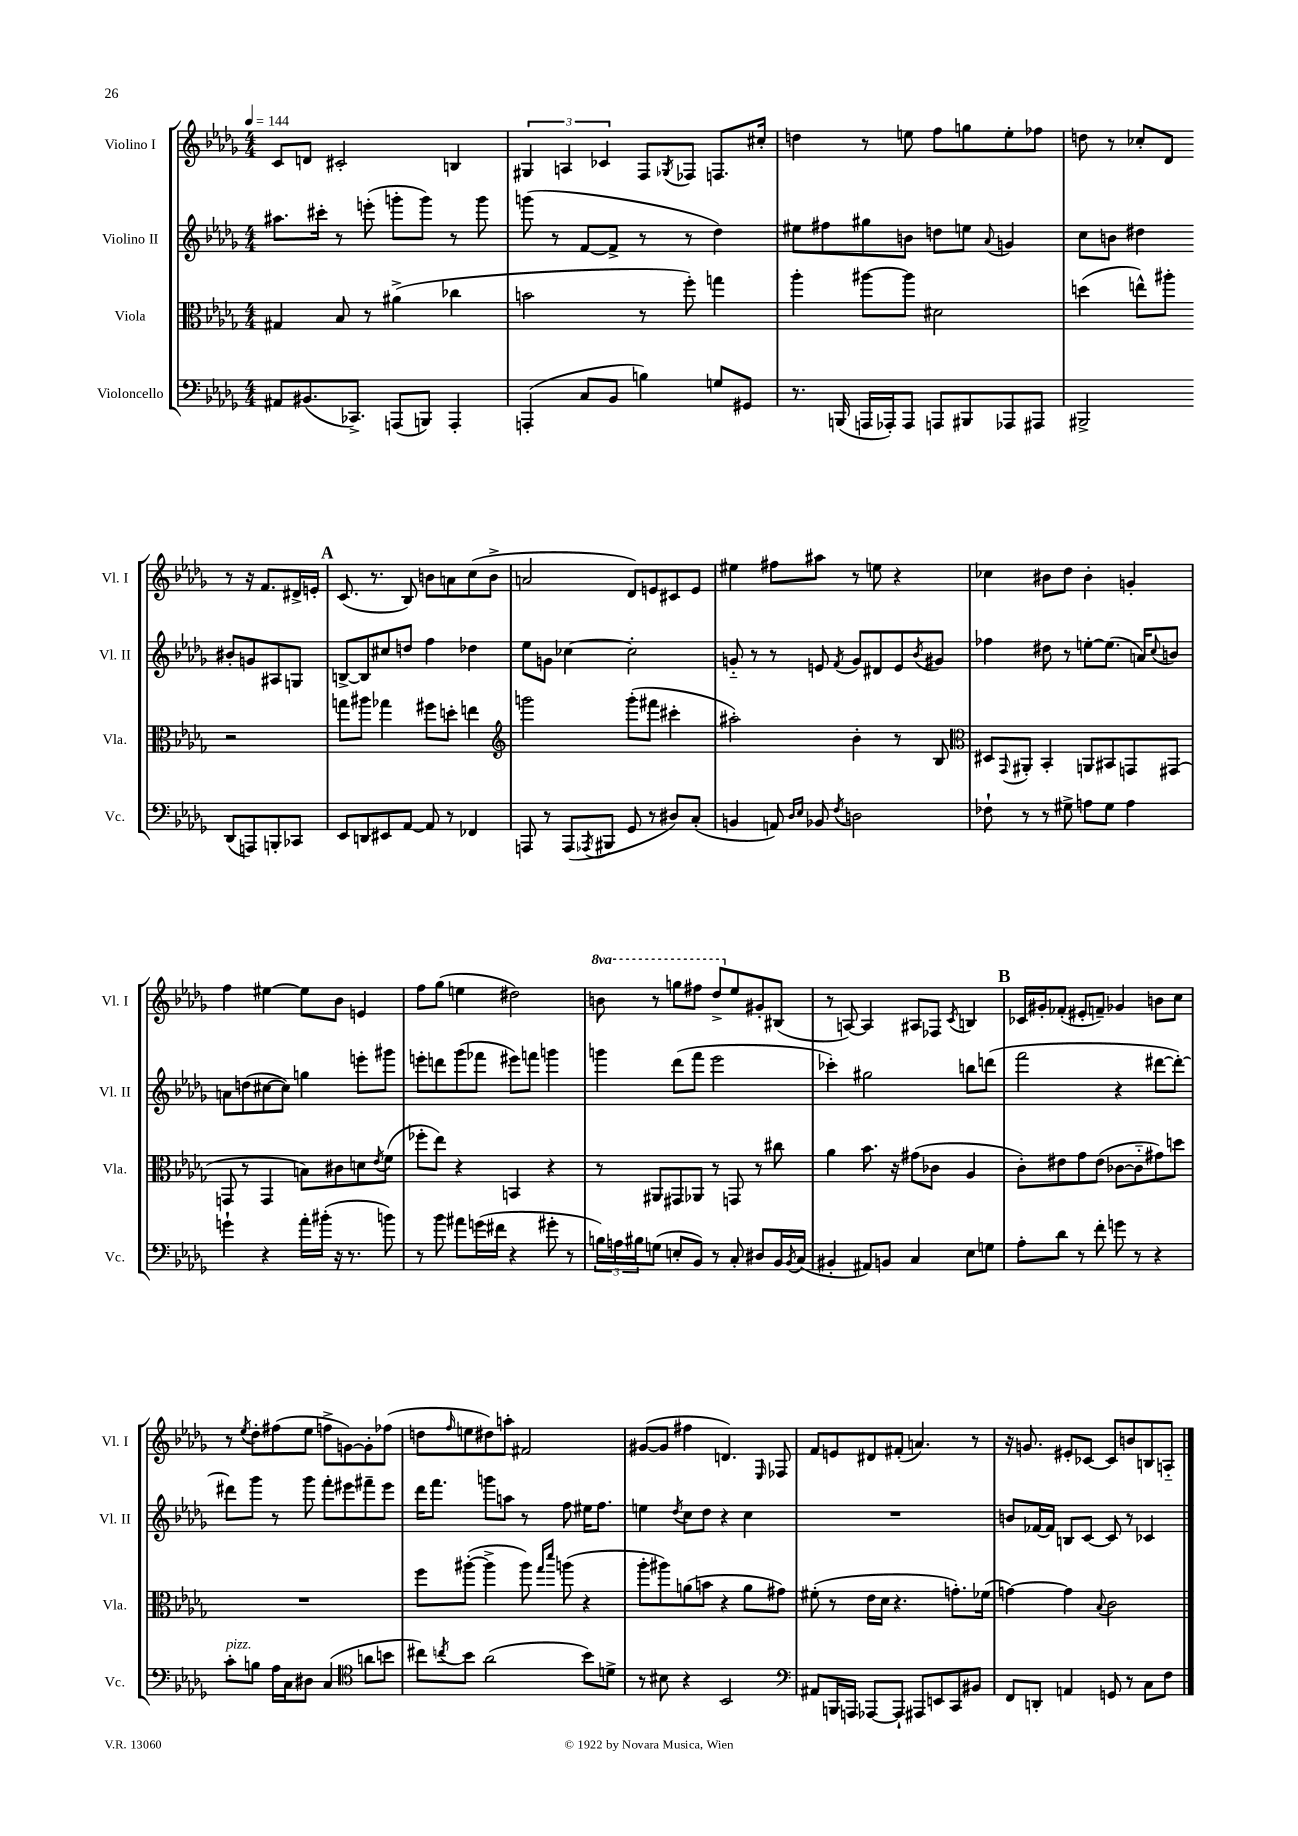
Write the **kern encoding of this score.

**kern	**kern	**kern	**kern
*part4	*part3	*part2	*part1
*staff4	*staff3	*staff2	*staff1
*I"Violoncello	*I"Viola	*I"Violino II	*I"Violino I
*I'Vc.	*I'Vla.	*I'Vl. II	*I'Vl. I
*clefF4	*clefC3	*clefG2	*clefG2
*k[b-e-a-d-g-]	*k[b-e-a-d-g-]	*k[b-e-a-d-g-]	*k[b-e-a-d-g-]
*M4/4	*M4/4	*M4/4	*M4/4
*MM144	*MM144	*MM144	*MM144
=1	=1	=1	=1
8AA#X/L	4G#X/	8.aa#X\L	8c/L
(8.BB#X/	.	.	8dn/J
.	.	16ccc#X'\Jk	.
.	8B-/	8r	2c#X'/
8.CC-X^/J)	.	.	.
.	8r	(8eeen'\	.
(8AAAn/L	(4a#X^\	8gggn'\L	.
8BBBn/J)	.	8ggg\J)	.
4AAA'/	4cc-X\	8r	4Bn/
.	.	8ggg\	.
=2	=2	=2	=2
(4AAAn'/	2bn\	(8gggn\	6G#X/
.	.	8r	.
.	.	.	6An/
8C/L	.	[8f/L	.
.	.	.	6c-X/
8BB-/J	.	8f^/J]	.
4Bn\)	8r	8r	8F/L
.	.	.	8qG-X/
.	8ff'\)	8r	8F-X/J
8Gn/L	4ggn\	4dd-\)	8.Fn/L
8GG#X/J	.	.	.
.	.	.	16cc#X'/Jk
=3	=3	=3	=3
8.r	4aa-'\	8ee#X\L	4ddn\
.	.	8ff#X\	.
(16BBBn/	.	.	.
16AAAn/LL	[8aa#X\L	8gg#X\	8r
16AAA-X'/J)	.	.	.
8AAA-/J	8aa#\J]	8bn\J	8een\
8AAAn/L	2d#X\	8ddn\L	8ff\L
8BBB#X/	.	8een\J	8ggn\
.	.	8qqa-/	.
8AAA-X/	.	4gn/	8ee'\
8AAA#X/J	.	.	8ff-X\J
=4	=4	=4	=4
2BBB#X^/	(4ddn\	8cc\L	8ddn\
.	.	8bn\J	8r
.	8een^^\L)	4dd#X\	8cc-X'/L
.	8aa#X'\J	.	8d-/J
(8DD-/L	2r	8b#X'/L	8r
8AAAn/)	.	8gn/	16r
.	.	.	8.f/L
8BBBn'/	.	8A#X/	.
8CC-X/J	.	8Gn/J	16d#X^/L
.	.	.	16en'/JJ
!!LO:LB:g=z
!!LO:REH:place=s1:t=A
=5	=5	=5	=5
8EE-/L	8ggn\L	[8Bn^/L	(8.c/
8DDn/	8aa#X\J	8B/]	.
.	.	.	8.r
8EE#X/	4gg-X\	8cc#X/	.
[8AA-/J	.	8ddn/J	8B-/)
8AA-/]	8ff#X\L	4ff\	8bn\L
8r	8ddn'\J	.	8an\
4FF-X/	4een\	4dd-X\	(8cc\
.	.	.	8b^\J
=6	=6	=6	=6
*	*clefG2	*	*
8AAAn/	2gggn\	8ee-\L	2an/
8r	.	8gn\J	.
(8AAA/L	.	[4cc-X\	.
8qAAA-X/	.	.	.
8BBB#X/J	.	.	.
8GG-/	(8ggg'\L	2cc-'\]	8d-/L)
8r	8fff#X\J	.	8en/
8D#X/L)	4ccc#X'\	.	8c#X/
(8C'/J	.	.	8e/J
=7	=7	=7	=7
4BBn/	2aa#X'\)	8gn/	4ee#X\
.	.	8r	.
8AAn/)	.	8r	8ff#X\L
16qqD-/LL	.	.	.
16qqE-/JJ	.	.	.
8BB-X/	.	8en/	8aa#X\J
8qF/	.	8qf/	.
2Dn\	4b-'\	8g/L	8r
.	.	8d#X/	8een\
.	8r	8e/	4r
.	.	8qb-/	.
.	8B-/	8g#X/J	.
=8	=8	=8	=8
*	*clefC3	*	*
8F-X`\	8D#X/L	4ff-X\	4cc-X\
.	8qqGG-/	.	.
8r	8AA#X'/J	.	.
8r	4BB-'/	8dd#X\	8b#X\L
8G#X^\	.	8r	8dd-\J
8An\L	8AAn/L	[8een'\L	4b#'\
8G#\J	8BB#X/	(8.ee\J]	.
4A\	8GGn/	.	4gn'/
.	.	16an/KL)	.
.	.	8qqcc/	.
.	(8GG#X/J	8bn/J	.
!!LO:LB:g=z
=9	=9	=9	=9
4gn`\	8GGn/	8an\L	4ff\
.	8r	(8ddn\	.
4r	4GG/	[8cc#X\	[4ee#X\
.	.	8cc#\J])	.
16a-'\LL	8Bn\L)	4ggn\	8ee#\L]
(16b#X'\JJ	.	.	.
16r	8c#X\	.	8b-\J
8.r	.	.	.
.	8dn\	8eeen'\L	4en/
.	8qe-/	.	.
8bn\)	(8f\J	8ggg#X\J	.
=10	=10	=10	=10
8r	8ff-X'\L	8eeen'\L	8ff\L
8b-\	8ee-\J)	8dddn\	(8gg-\J
8a#X\L	4r	(8ggg-\	4een\
(16gn\L	.	8fff-X\J	.
16f#X\JJ	.	.	.
4r	4BBn/	8eee#X\L)	2dd#X\)
.	.	8fffn\J	.
8g#X'\	4r	4gggn\	.
8r	.	.	.
=11	=11	=11	=11
*	*	*	*8va
24Bn\LL)	8r	4gggn\	8bbn\
24An\	.	.	.
24B#X\J	.	.	.
(8Gn\J	8AA#X/L	.	8r
8En'/L	8GG#X/	(8ddd-\L	8gggn\L
8BB-/J)	8AA-X/J	8fff\J	8fff#X\J
8r	8r	2eee-\	8ddd-^/L
*	*	*	*X8va
8C'/	8GGn/	.	8ee-/
8D#X/L	8r	.	8g#X'/
16BB-/L	8cc#X\	.	(8B#X/J
8qBB-/	.	.	.
(16C/JJ	.	.	.
=12	=12	=12	=12
4BB#X'/	4a-\	4ccc-X'\)	8r
.	.	.	[8An/)
8AA#X/L)	8.b-\	2gg#X\	4A/]
8BBn/J	.	.	.
.	16r	.	.
4C/	(8g#X\L	.	8A#X/L
.	8c-X\J	.	8F-X/J
.	.	.	8qc/
8E-\L	4A-/	8bbn\L	4Bn/
8Gn\J	.	(8dddn\J	.
!!LO:REH:place=s1:t=B
=13	=13	=13	=13
8A-'\L	8c'\L)	2fff\	16c-X/LL
.	.	.	16g#X'/J
8d-\J	8e#X\	.	(8f-X'/J
8r	8g-\	.	8e#X'/L
8f'\	(8e#\J	.	8fn~/J)
8gn\	[8c-X\L	4r	4g-X/
8r	8c-\]	.	.
4r	8g#X\)	[8ddd#X\L	8bn\L
.	8ddn\J	8ddd#'\J_)	8cc\J
!!LO:LB:g=z
=14	=14	=14	=14
!LO:TX:a:i:t=pizz.	!	!	!
8c'\L	1r	8ddd#X\L]	8r
.	.	.	8qee-/
8Bn\J	.	8ggg-\J	8dd-'\L
16A-\LL	.	8r	(8ff#X\
16C\J	.	.	.
8D#X\J	.	8ggg-\	8ee-\J
(4C/	.	8fff'\L	8ffn^\L
.	.	8eee#X\	[8gn\)
*clefC4	*	*	*
8an\L	.	8fff#X~\	8g'\]
8bn\J	.	8eee#\J	(8ff-X\J
=15	=15	=15	=15
8cc#X\L)	8ff\L	16ddd-\KL	8ddn\L
.	.	8.fff\J	.
8qccn/	.	.	16qqff/
8b-\J	([8aa#X'\J	.	8een\
(2a-\	4aa#^\]	8gggn\L	8dd#X\)
.	.	8aan\J	8aan'\J
.	8aa#\)	8r	2f#X/
.	16qqgg-/LL	.	.
.	16qqddd-/JJ	.	.
.	(8aan\	8ff\	.
8b-\L)	4r	16ee#X\KL	.
.	.	8.ff\J	.
8dn^\J	.	.	.
=16	=16	=16	=16
8r	8aa-'\L	4een\	([8g#X/L
8B#X\	8aa#X\)	.	8g#/J]
.	.	8qdd-/	.
4r	(8an\	8cc\L	4ff#X\
.	8bn\J	8dd-\J	.
2BB-/	4r	4r	4.dn/)
.	8a\L	4cc\	.
.	.	.	16qqE-/
.	8g#X\J)	.	8F-X/
=17	=17	=17	=17
*clefF4	*	*	*
8AA#X/L	(8f#X'\	1r	8f/L
16BBBn/L	8r	.	8en/
16AAAn/JJ	.	.	.
[8AAA-X/L	16e-\LL	.	8d#X/
.	16d-\JJ	.	.
8AAA-`/J]	4.r	.	(8f#X'/J
8AAA#X/L	.	.	4.an/)
8EEn/	.	.	.
8CC/	8.gn'\L)	.	.
8BB#X/J	.	.	8r
.	(16f-X\Jk	.	.
=18	=18	=18	=18
8FF/L	[4gn\)	8bn/L	16r
.	.	.	8.gn/
8DDn'/J	.	[16f-X/L	.
.	.	16f-/JJ]	.
4AAn/	4g\]	8Bn/L	8e#X'/L
.	.	[8c/J	[8c-X/J
.	8qqB-/	.	.
8GGn/	2c\	8c/]	8c-/L]
8r	.	8r	8bn/
8C\L	.	4c-X/	8Bn/
8F\J	.	.	8An/J
==	==	==	==
*-	*-	*-	*-
